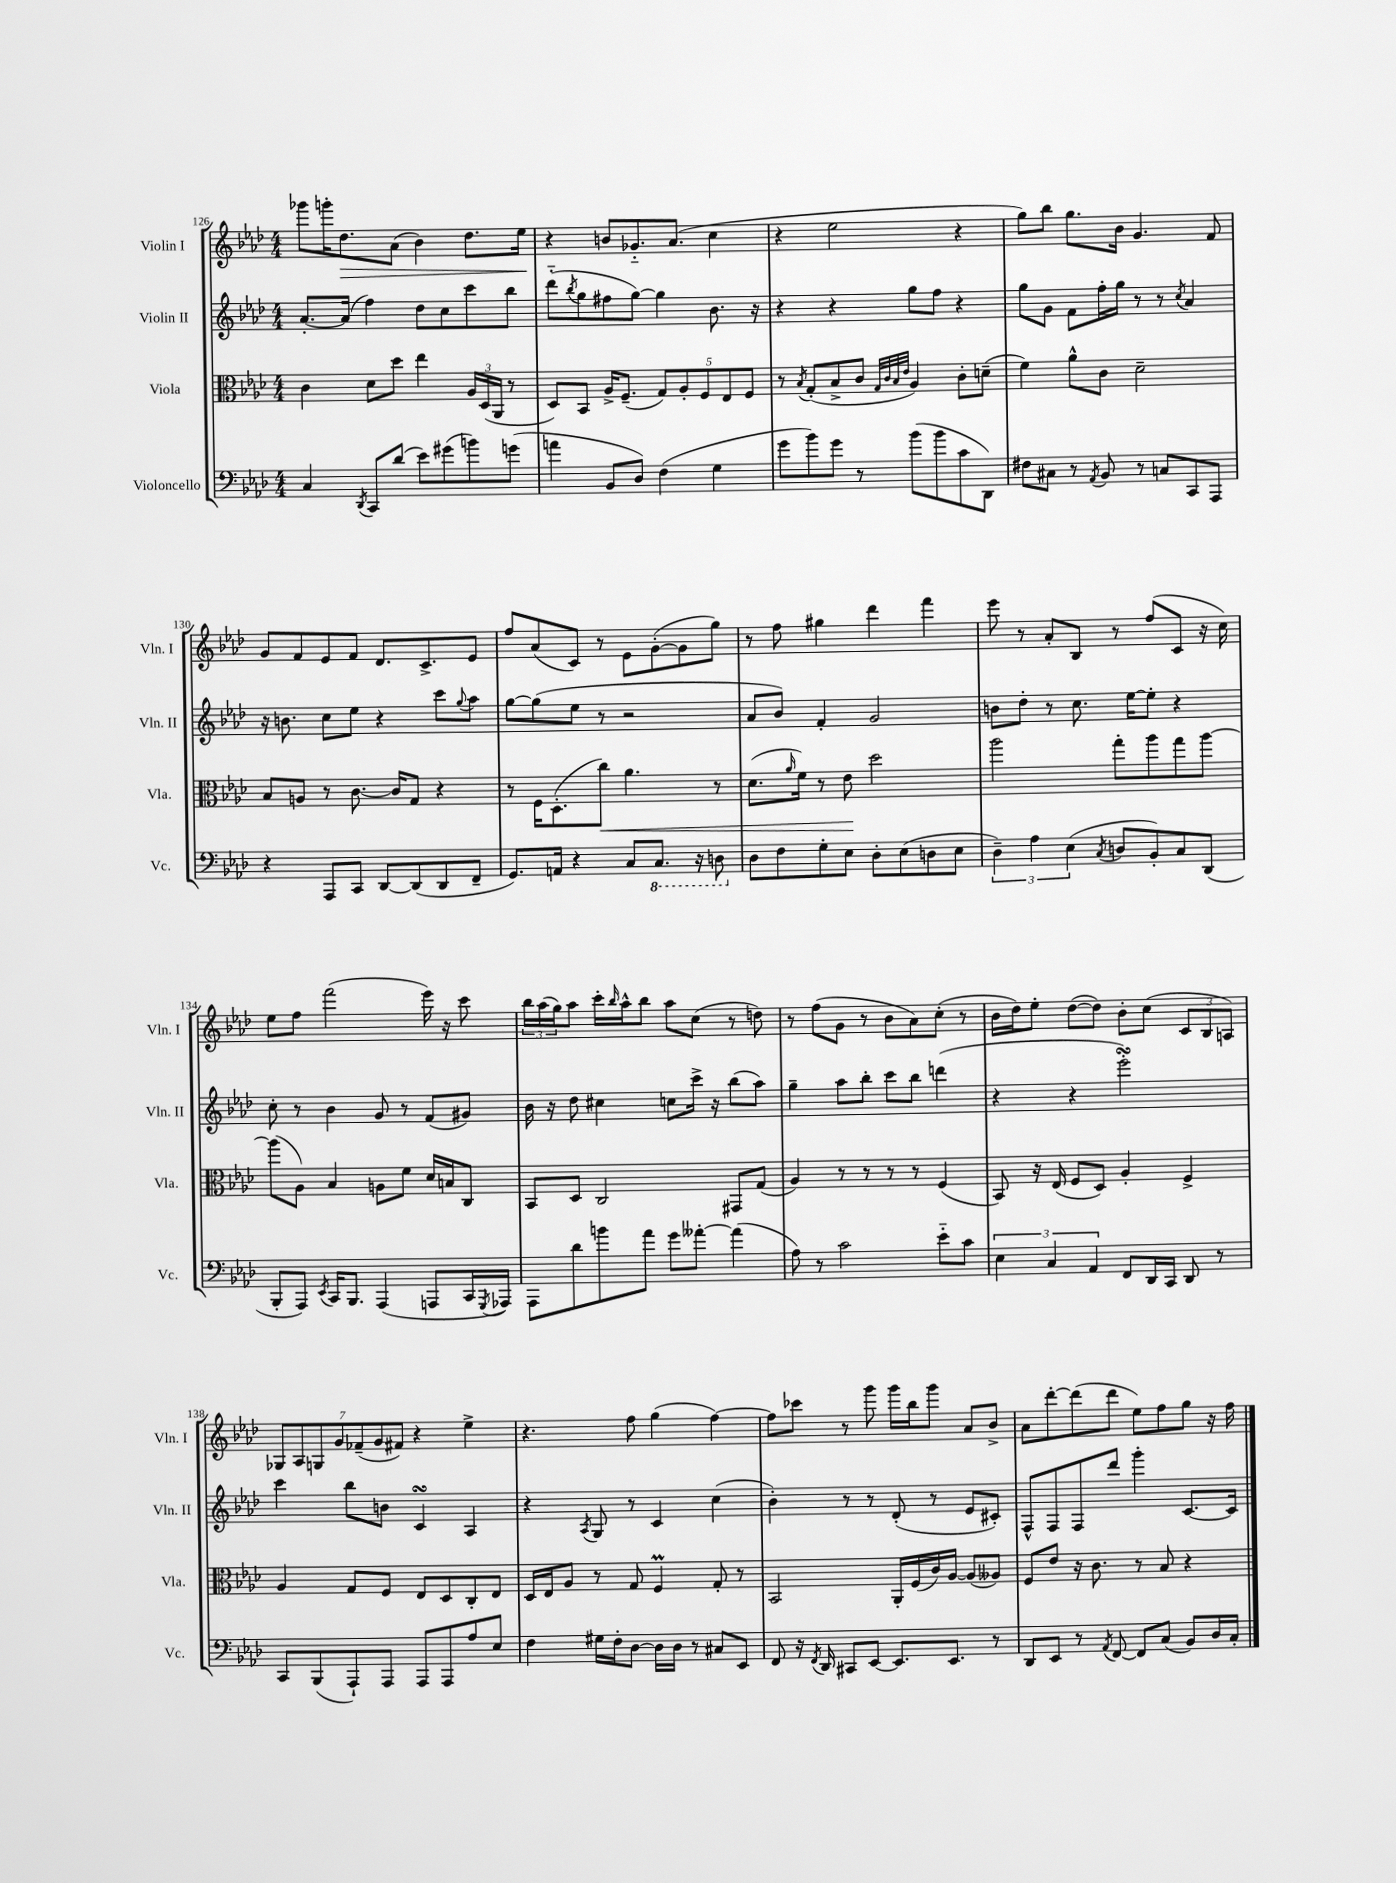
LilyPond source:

<<
\new StaffGroup <<
\new Staff = "s0" \with { instrumentName = "Violin I" shortInstrumentName = "Vln. I" } {
    \clef treble \key aes \major \numericTimeSignature \time 4/4
    ges'''8 g'''16-. des''8.\> aes'8( bes'4) des''8. ees''16\! |
    r4 b'8 ges'8.-_ aes'8.( c''4 |
    r4 ees''2 r4 |
    g''8) bes''8 g''8. bes'16 g'4. f'8 |
    g'8 f'8 ees'8 f'8 des'8. c'8.-> ees'8 |
    f''8 aes'8( c'8) r8 ees'8 g'8~-.( g'8 g''8) |
    r8 f''8 gis''4 des'''4 f'''4 |
    ees'''8 r8 aes'8-. bes8 r8 f''8( c'8 r16 c''16) |
    ees''8 f''8 f'''2( ees'''16) r16 c'''8 |
    \tuplet 3/2 { bes''16 aes''16( g''16) } aes''8 c'''16-. \grace { bes''16 } aes''16-^ bes''8 aes''8 c''8( r8 d''8) |
    r8 f''8( g'8 r8 bes'8 aes'8) c''8-.( r8 |
    bes'16 des''16) ees''8-. des''8~( des''8) bes'8-. c''8( \tuplet 3/2 { c'8 bes8 a8) } |
    \tuplet 7/4 { ges8 aes8 g8 g'8 fes'8--( g'8 fis'8) } r4 ees''4-> |
    r4. f''8 g''4( f''4~) |
    f''8 ces'''8 r8 g'''8 g'''16 bes''16 g'''8 aes'8 bes'8-> |
    aes'8 des'''8~-. des'''8( des'''8 ees''8) f''8 g''8 r16 f''16 \bar "|." |
}
\new Staff = "s1" \with { instrumentName = "Violin II" shortInstrumentName = "Vln. II" } {
    \clef treble \key aes \major \numericTimeSignature \time 4/4
    aes'8.~-. aes'16( f''4) des''8 c''8 c'''8 bes''8 |
    des'''8-_( \acciaccatura { bes''8 } g''8 fis''8 g''8~) g''4 bes'8. r16 |
    r4 r4 g''8 f''8 r4 |
    g''8 g'8 f'8 f''16-. g''16 r8 r8 \acciaccatura { c''8 } aes'4 |
    r16 b'8. c''8 ees''8 r4 c'''8 \appoggiatura { g''8 } aes''8 |
    g''8~ g''8( ees''8 r8 r2 |
    aes'8 bes'8) f'4-. g'2 |
    b'8 des''8-. r8 c''8. ees''16~ ees''8-. r4 |
    c''8-. r8 bes'4 g'8 r8 f'8( gis'8) |
    bes'16 r16 des''8 cis''4 c''8 c'''16-> r16 bes''8( aes''8) |
    g''4-- aes''8 bes''8-. c'''8 bes''8 d'''4( |
    r4 r4 ees'''2-.\turn) |
    c'''4 bes''8 b'8 c'4\turn aes4 |
    r4 \acciaccatura { aes8 } g8 r8 c'4 c''4( |
    bes'4-.) r8 r8 des'8-.( r8 ees'8 cis'8-.) |
    f8-^ f8 f8 des'''8 g'''4-. c'8.~ c'16 \bar "|." |
}
\new Staff = "s2" \with { instrumentName = "Viola" shortInstrumentName = "Vla." } {
    \clef alto \key aes \major \numericTimeSignature \time 4/4
    c'4 des'8 des''8 ees''4 \tuplet 3/2 { aes16 des16( aes,16 } r8 |
    des8) bes,8 aes16-> f8.--( \tuplet 5/4 { g8) aes8-. f8 ees8 f8 } |
    r8 \acciaccatura { bes8 } g8-.( bes8-> c'8 \grace { g32 c'32 bes32 ees'32 } aes4) c'8-. d'8--( |
    f'4) aes'8-^ c'8 des'2-- |
    bes8 a8 r8 c'8.~ c'16 g8 r4 |
    r8 f16 des8.-.( c''8\<) aes'4. r8 |
    des'8.( \grace { aes'16 } f'16) r8 ees'8\! des''2 |
    aes''2 g''8-. aes''8 g''8 aes''8~ |
    aes''8( aes8) bes4 a8 f'8 des'16 b16 c8 |
    bes,8 des8 c2 gis,8 g8( |
    aes4) r8 r8 r8 r8 f4( |
    bes,8) r16 ees16( f8 des8) aes4-. f4-> |
    aes4 g8 f8 ees8 des8 c8-. ees8 |
    des16 ees16 aes8 r8 g8 f4\prall g8-. r8 |
    bes,2 aes,16-. f16( c'16) aes16~ aes8( aeses8) |
    f8 ees'8 r16 c'8. r8 bes8 r4 \bar "|." |
}
\new Staff = "s3" \with { instrumentName = "Violoncello" shortInstrumentName = "Vc." } {
    \clef bass \key aes \major \numericTimeSignature \time 4/4
    c4 \acciaccatura { des,8 } c,8 des'8( ees'8) gis'8( b'8) g'8( |
    a'4 bes,8 des8) f4( g4 |
    g'8 bes'8) g'8 r8 bes'8( bes'8 c'8 des,8) |
    fis8 cis8 r8 \acciaccatura { aes,8 } bes,8 r8 c8 c,8 aes,,8 |
    r4 aes,,8 c,8 des,8~ des,8( des,8 f,8-- |
    g,8.) a,16 r4 c8 \ottava #-1 c,8. r16 d,8 \ottava #0 |
    des8 f8 g8-. ees8 des8-. ees8( d8 ees8 |
    \tuplet 3/2 { des4--) aes4 ees4( } \acciaccatura { c8 } d8 bes,8-.) c8 des,8( |
    bes,,8-. aes,,8) \acciaccatura { ees,8 } c,16 bes,,8. aes,,4( a,,8 c,16 \acciaccatura { g,,8 } aes,,16) |
    aes,,8 des'8 b'8 aes'8 g'8 aeses'8~-. aeses'4( |
    aes8) r8 c'2 ees'8-_ c'8 |
    \tuplet 3/2 { ees4 c4 aes,4 } f,8 des,16 c,16 des,8 r8 |
    c,8 bes,,8( aes,,8-!) aes,,8 aes,,8 aes,,8 aes8 ees8 |
    f4 gis16 f16-. des8~ des16 des16 r8 cis8 ees,8 |
    f,8 r16 \acciaccatura { f,8 } des,16 cis,8 ees,8~ ees,8. ees,8. r8 |
    des,8 ees,8 r8 \acciaccatura { aes,8 } f,8~ f,8 c8( bes,8) des16 c16-. \bar "|." |
}
>>
>>
\layout { \context { \Score currentBarNumber = #126 } }
